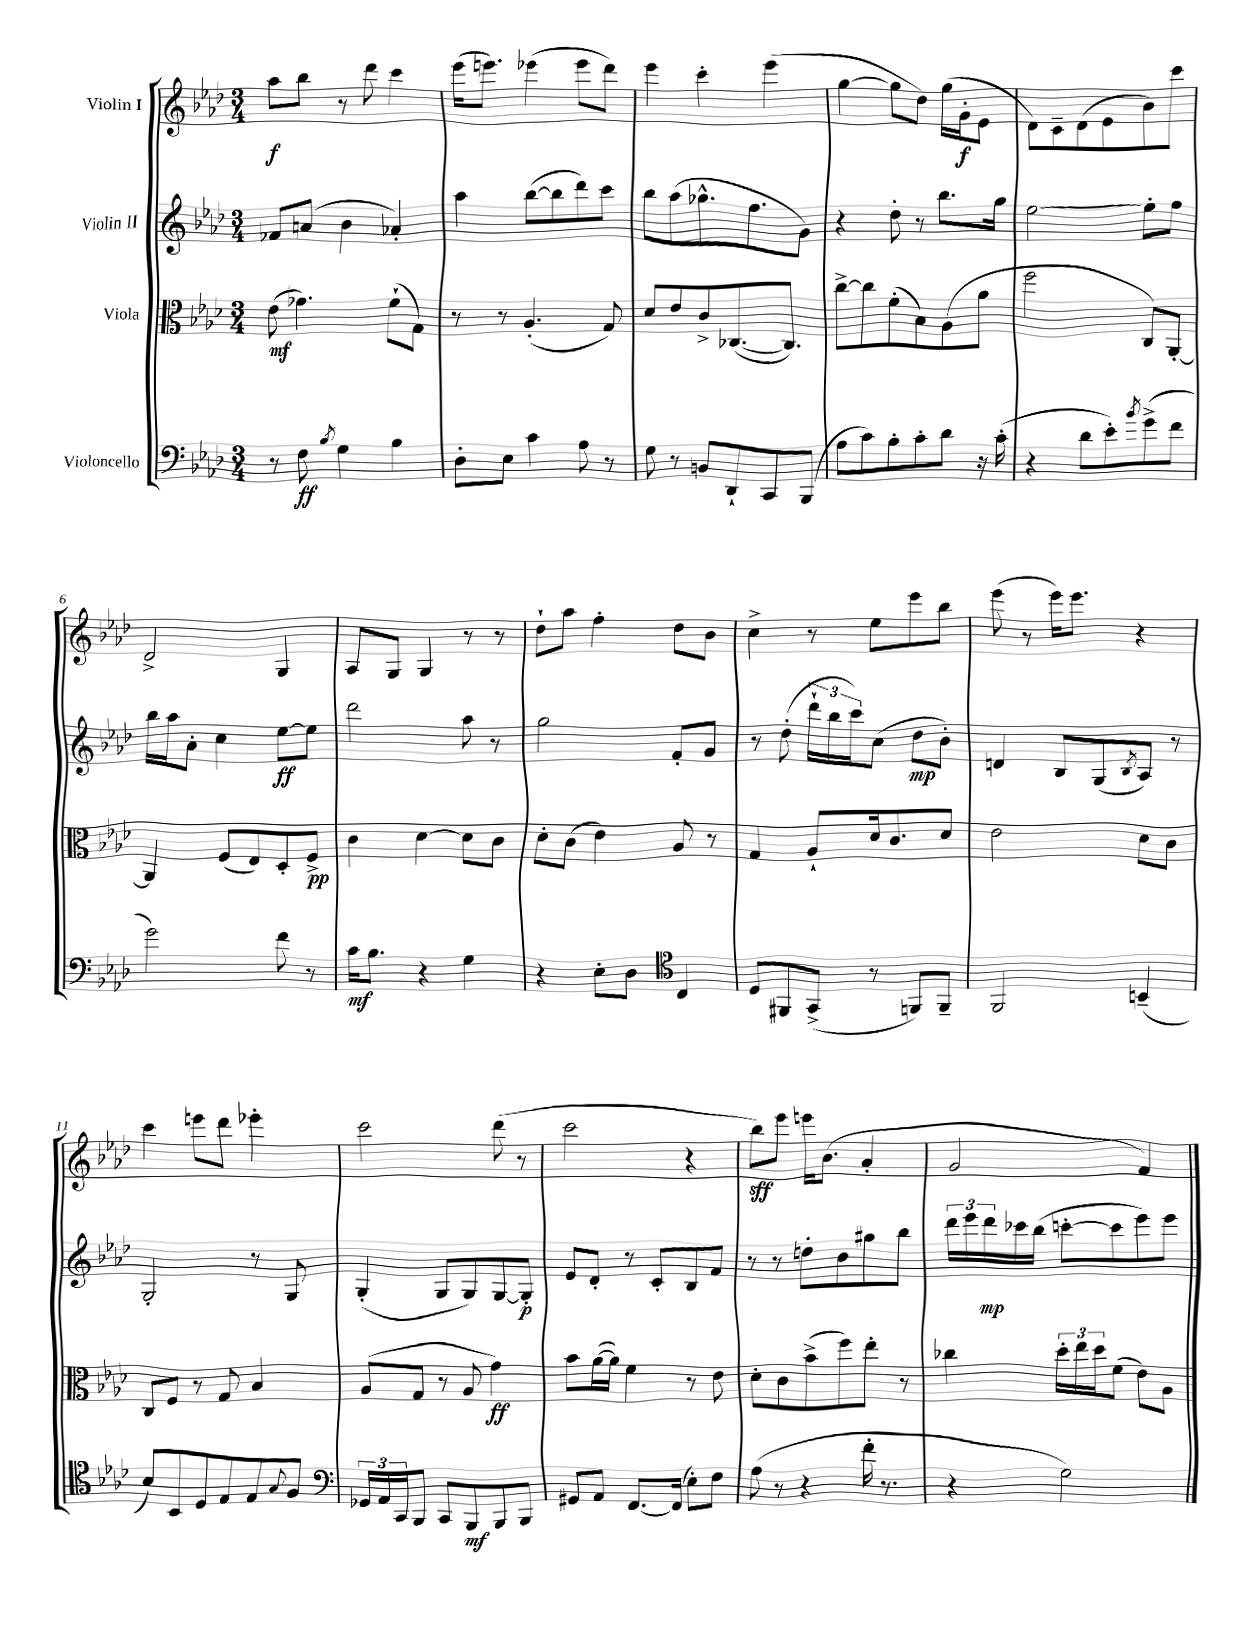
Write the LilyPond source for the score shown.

<<
\new StaffGroup <<
\new Staff = "s0" \with { instrumentName = "Violin I" } {
    \clef treble \key aes \major \numericTimeSignature \time 3/4
    aes''8\f bes''8 r8 des'''8 c'''4 |
    ees'''16( e'''8.) ees'''4( ees'''8 des'''8) |
    ees'''4 c'''4-. ees'''4( |
    g''4~ g''8 des''8) g''16( g'16-.\f ees'8 |
    des'8) c'8-- des'8( ees'8 bes'8) c'''8 |
    des'2-> g4 |
    aes8 g8 g4 r8 r8 |
    des''8-! aes''8 f''4-. des''8 bes'8 |
    c''4-> r8 ees''8 ees'''8 bes''8 |
    ees'''8( r8 ees'''16) ees'''8. r4 |
    c'''4 e'''8 des'''8 ees'''4-. |
    c'''2 des'''8( r8 |
    c'''2 r4 |
    bes''8\sff) ees'''8 e'''16 bes'8.( aes'4-. |
    g'2 f'4) \bar "|." |
}
\new Staff = "s1" \with { instrumentName = "Violin II" } {
    \clef treble \key aes \major \numericTimeSignature \time 3/4
    fes'8 a'8( bes'4 aes'4-.) |
    aes''4 bes''8~( bes''8 des'''8) c'''8 |
    bes''8 aes''8( ges''8.-^ f''8. g'8) |
    r4 des''8-. r8 bes''8. g''16 |
    ees''2~ ees''8-. f''8 |
    bes''16 aes''16 aes'8-. c''4 ees''8~\ff ees''8 |
    des'''2 aes''8 r8 |
    g''2 f'8-. g'8 |
    r8 des''8-.( \tuplet 3/2 { des'''16-! bes''16 c'''16) } c''8( des''8\mp bes'8-.) |
    d'4 bes8 g8( \acciaccatura { bes8 } aes8) r8 |
    g2-. r8 g8 |
    g4-.( g8 g8) g8~ g8-.\p |
    ees'8 des'8-. r8 c'8-. bes8 f'8 |
    r8 r8 d''8-. bes'8 gis''8 bes''8 |
    \tuplet 3/2 { des'''16 ees'''16 des'''16\mp } ces'''16 bes''16( c'''8~-. c'''8 ees'''8) ees'''8 \bar "|." |
}
\new Staff = "s2" \with { instrumentName = "Viola" } {
    \clef alto \key aes \major \numericTimeSignature \time 3/4
    ees'8\mf( ges'4.) f'8-!( g8) |
    r8 r8 aes4.-.( g8) |
    des'8 ees'8 c'8-> ces8.~( ces8.) |
    c''8~-> c''8 f'8-.( bes8) aes8( aes'8 |
    f''2 c8) aes,8~-. |
    aes,4 f8( ees8) des8-. f8->\pp |
    c'4 des'4~ des'8 c'8 |
    des'8-. c'8( ees'4) aes8 r8 |
    g4 aes8-! des'16 c'8. des'8 |
    ees'2 des'8 c'8 |
    c8 f8 r8 g8 bes4 |
    aes8( g8 r8 aes8 g'4\ff) |
    bes'8 aes'16~( aes'16) f'4 r8 ees'8 |
    des'8-. c'8 bes'8->( f''8) ees''8-. r8 |
    ces''4 \tuplet 3/2 { des''16-. ees''16 des''16 } f'8( ees'8) aes8 \bar "|." |
}
\new Staff = "s3" \with { instrumentName = "Violoncello" } {
    \clef bass \key aes \major \numericTimeSignature \time 3/4
    r8 f8\ff \acciaccatura { bes8 } g4 bes4 |
    des8-. ees8 c'4 aes8 r8 |
    g8 r8 b,8 des,8-! c,8 bes,,8( |
    aes8 c'8) bes8-. c'8-. des'8 r16 c'16-.( |
    r4 des'8 ees'8-.) \acciaccatura { bes'8 } g'8->( f'8 |
    g'2) f'8 r8 |
    c'16\mf bes8. r4 g4 |
    r4 ees8-. des8 \clef tenor c4 |
    des8 fis,8 g,8->( r8 f,8) f,8-- |
    f,2 b,4--( |
    bes8) bes,8 des8 ees8 ees8 \appoggiatura { g8 } f8 |
    \clef bass \tuplet 3/2 { ges,16 aes,16 c,16 } bes,,8 c,8 bes,,8\mf bes,,8 bes,,8 |
    gis,8 aes,8 f,8.~ f,16( ees8-.) f8 |
    aes8( r8 r4 f'16-. r8. |
    r4 g2) \bar "|." |
}
>>
>>
